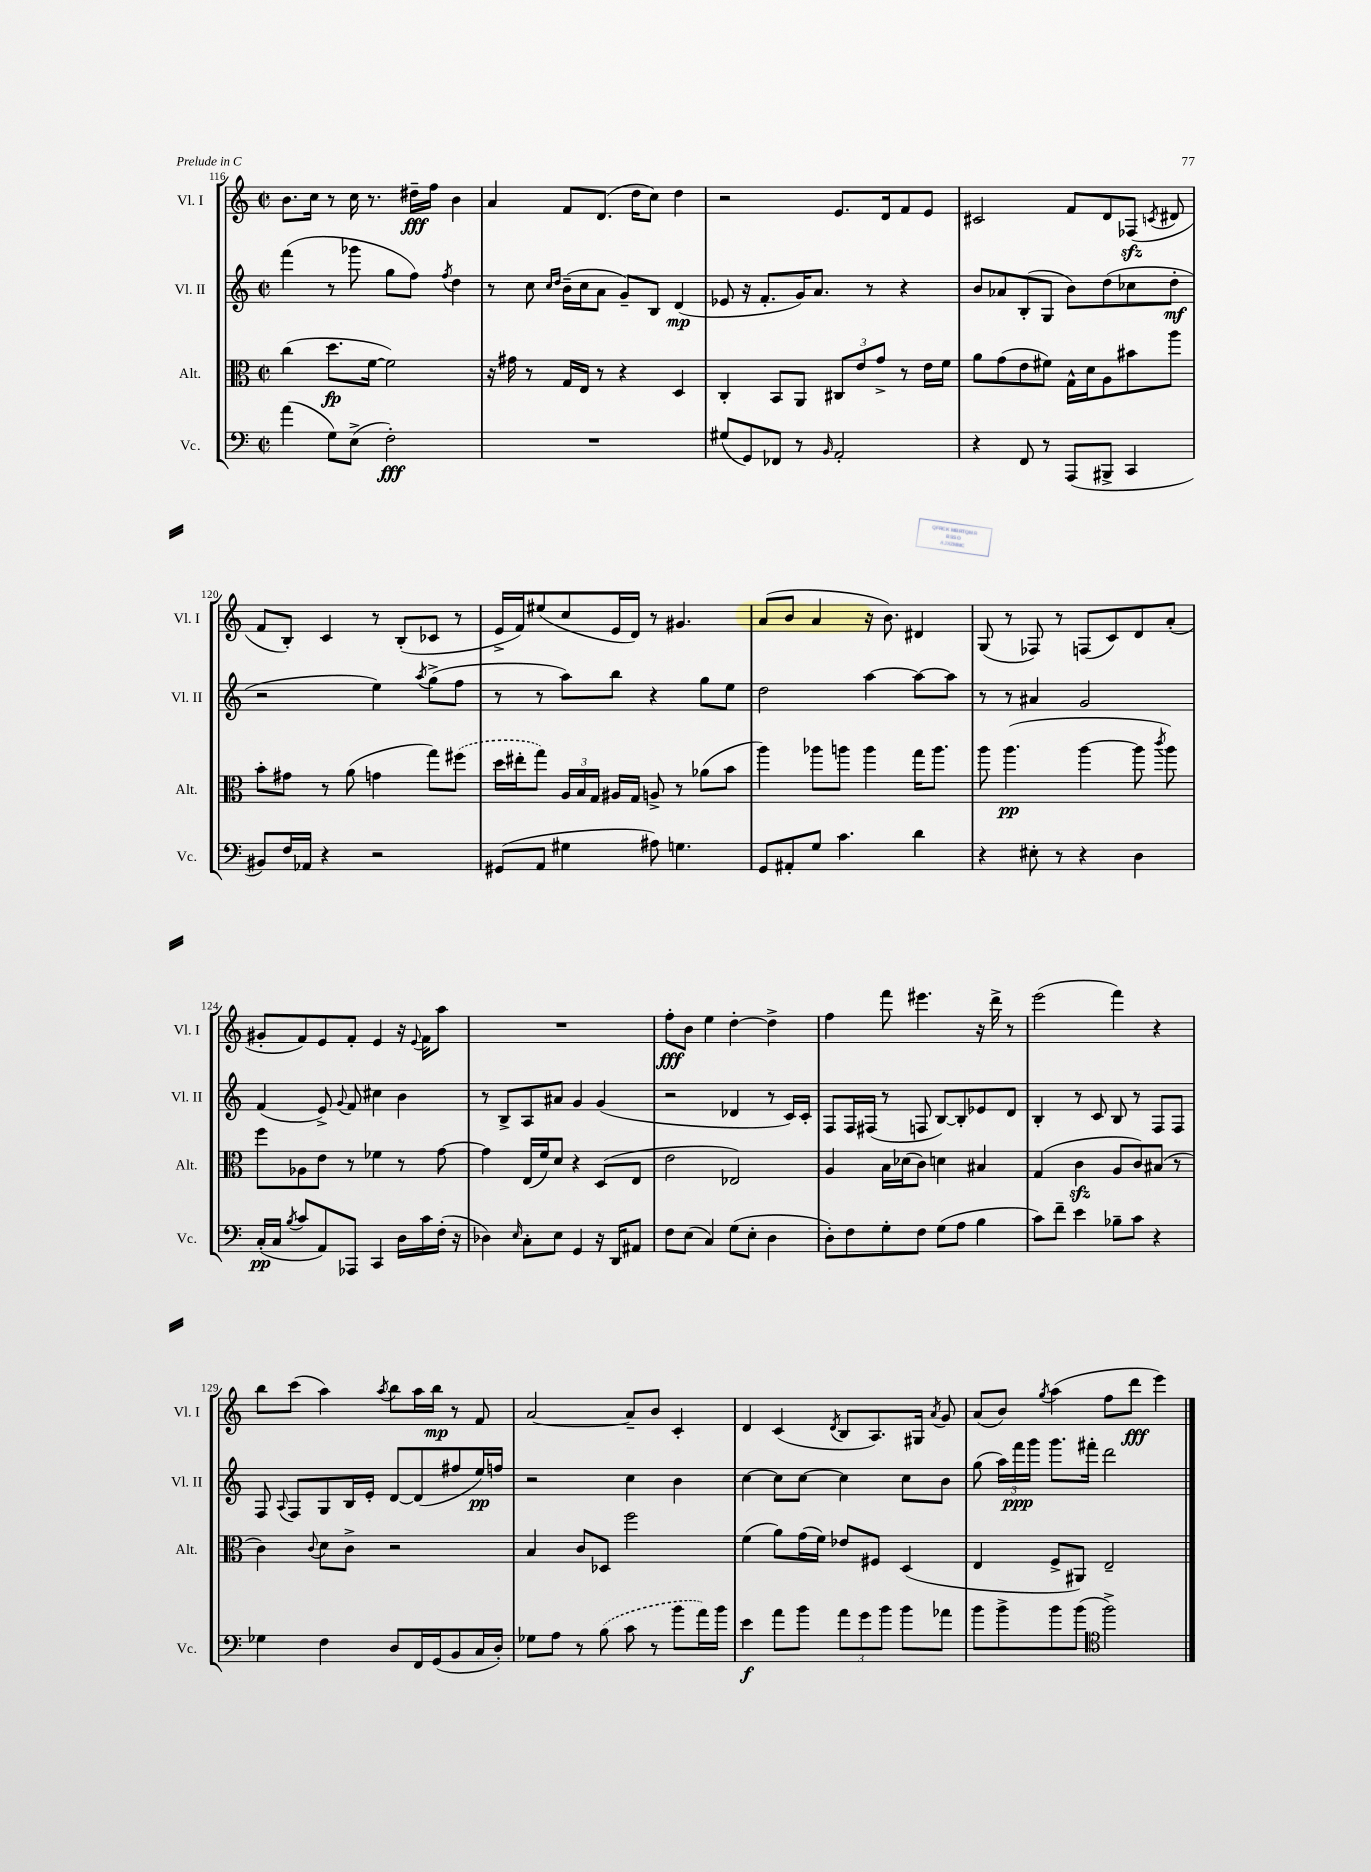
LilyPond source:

<<
\new StaffGroup <<
\new Staff = "s0" \with { instrumentName = "Vl. I" shortInstrumentName = "Vl. I" } {
    \clef treble \key c \major \defaultTimeSignature \time 2/2
    \autoBeamOff b'8.[ c''16] r8 c''16 r8. dis''16[--\fff f''16] b'4 |
    a'4 f'8[ d'8.]( d''16[ c''8]) d''4 |
    r2 e'8.[ d'16 f'8 e'8] |
    cis'2 f'8[ d'8 fes8]\sfz( \acciaccatura { c'8 } dis'8 |
    f'8[ b8]-.) c'4 r8 b8[-.( ces'8] r8 |
    e'16[-> f'16) eis''8( c''8 e'16 d'16]) r8 gis'4. |
    a'8[( b'8] a'4 r16 b'8.) dis'4 |
    g8( r8 fes8) r8 f8[( c'8) d'8 a'8]-.( |
    gis'8[-. f'8) e'8 f'8]-. e'4 r16 \appoggiatura { e'8 } f'16[ a''8] |
    R1 |
    f''8[-.\fff b'8] e''4 d''4~-. d''4-> |
    f''4 f'''8 eis'''4. r16 d'''16-> r8 |
    e'''2( f'''4) r4 |
    b''8[ c'''8]( a''4) \acciaccatura { a''8 } b''8[ a''16 b''16]\mp r8 f'8 |
    a'2~ a'8[-- b'8] c'4-. |
    d'4 c'4( \acciaccatura { d'8 } b8[ a8.) gis16] \acciaccatura { a'8 } g'8 |
    a'8[( b'8]) \acciaccatura { g''8 } a''4( f''8[ d'''8]\fff e'''4) \bar "|." |
}
\new Staff = "s1" \with { instrumentName = "Vl. II" shortInstrumentName = "Vl. II" } {
    \clef treble \key c \major \defaultTimeSignature \time 2/2
    \autoBeamOff f'''4( r8 ges'''8 g''8[ f''8]) \acciaccatura { f''8 } d''4 |
    r8 c''8 \grace { c''16[ d''16] } b'16[--( c''16 a'8] g'8[--) b8] d'4\mp( |
    ees'8 r16 f'8.[-. g'16) a'8.] r8 r4 |
    b'8[ aes'8 b8-.( g8] b'8[) d''8( ces''8 d''8]-.\mf |
    r2 e''4) \acciaccatura { a''8 } g''8[->( f''8] |
    r8 r8 a''8[) b''8] r4 g''8[ e''8] |
    d''2 a''4~ a''8[~ a''8] |
    r8 r8 ais'4 g'2 |
    f'4( e'8->) \appoggiatura { g'8 } f'8 cis''4 b'4 |
    r8 b8[-> a8 ais'8] g'4 g'4( |
    r2 des'4 r8 c'16[) c'16]-. |
    f8[ f16 fis16]( r8 f8 b8[~) b8-. ees'8 d'8] |
    b4-. r8 c'8 b8 r8 f8[ f8] |
    f8 \appoggiatura { a8 } f8[ g8 b16 e'16]-. d'8[~ d'8( fis''8 e''16\pp) f''16] |
    r2 c''4 b'4 |
    c''4~ c''8[ c''8]~ c''4 c''8[ b'8] |
    g''8( \tuplet 3/2 { a''16[) f'''16\ppp g'''16] } g'''8.[ fis'''16]-. d'''2 \bar "|." |
}
\new Staff = "s2" \with { instrumentName = "Alt." shortInstrumentName = "Alt." } {
    \clef alto \key c \major \defaultTimeSignature \time 2/2
    \autoBeamOff c''4( d''8.[\fp f'16]~ f'2) |
    r16 gis'16 r8 g16[ e16] r8 r4 d4 |
    c4-. b,8[ a,8] \tuplet 3/2 { cis8[ e'8 g'8]-> } r8 e'16[ f'16] |
    a'8[ g'8( e'8 fis'8]) g16[-^ d'16 a8 bis'8 a''8] |
    b'8[-. gis'8] r8 a'8( g'4 g''8[) \once \slurDashed fis''8]( |
    d''16[ eis''16-. g''8]) \tuplet 3/2 { a16[ b16 g16] } ais16[ g16] a8-> r8 aes'8[( b'8] |
    a''4) aes''8[ a''8] a''4 g''16[ a''8.] |
    a''8 a''4.\pp( a''4~ a''8 \acciaccatura { c'''8 } a''8) |
    f''8[ aes8 e'8] r8 fes'4 r8 g'8~ |
    g'4 e16[( f'16) d'8] r4 d8[( e8] |
    e'2 ees2) |
    a4 b16[ des'16( c'8]) d'4 bis4 |
    g4( c'4\sfz a8[ c'8) bis8]( r8 |
    c'4) \appoggiatura { c'8 } d'8[ c'8]-> r2 |
    b4 c'8[ des8] f''2 |
    f'4( a'8[) g'16( f'16]) ees'8[ fis8] d4( |
    e4 f8[-> ais,8]) e2-- \bar "|." |
}
\new Staff = "s3" \with { instrumentName = "Vc." shortInstrumentName = "Vc." } {
    \clef bass \key c \major \defaultTimeSignature \time 2/2
    \autoBeamOff a'4( g8[) e8]->( f2-.\fff) |
    R1 |
    gis8[( g,8) fes,8] r8 \grace { b,16 } a,2-. |
    r4 f,8 r8 a,,8[( bis,,8]-> c,4 |
    bis,8[) f16 aes,16] r4 r2 |
    gis,8[( a,8] gis4 ais8) g4. |
    g,8[ ais,8-. g8] c'4. d'4 |
    r4 eis8-. r8 r4 d4 |
    c16[-.\pp( c16] \acciaccatura { b8 } c'8[ a,8) aes,,8] c,4 d16[ c'16 f16]-.( r16 |
    des4) \grace { e16 } c8[-. e8] g,4 r16 d,16[ ais,8] |
    f8[ e8]( c4) g8[( e8]-. d4 |
    d8[-.) f8 g8-. f8] g8[( a8] b4 |
    c'8[) f'8]-- e'4 bes8[-- c'8] r4 |
    ges4 f4 d8[ f,16 g,16( b,8 c16 d16]-.) |
    ges8[ a8] r8 \once \slurDashed b8( c'8 r8 b'8[ a'16) b'16] |
    e'4\f a'8[ b'8] \tuplet 3/2 { a'8[ g'8 b'8] } b'8[ aes'8] |
    b'8[ b'8-> b'8 b'8]( \clef tenor f''2->) \bar "|." |
}
>>
>>
\layout { \context { \Score currentBarNumber = #116 } }
